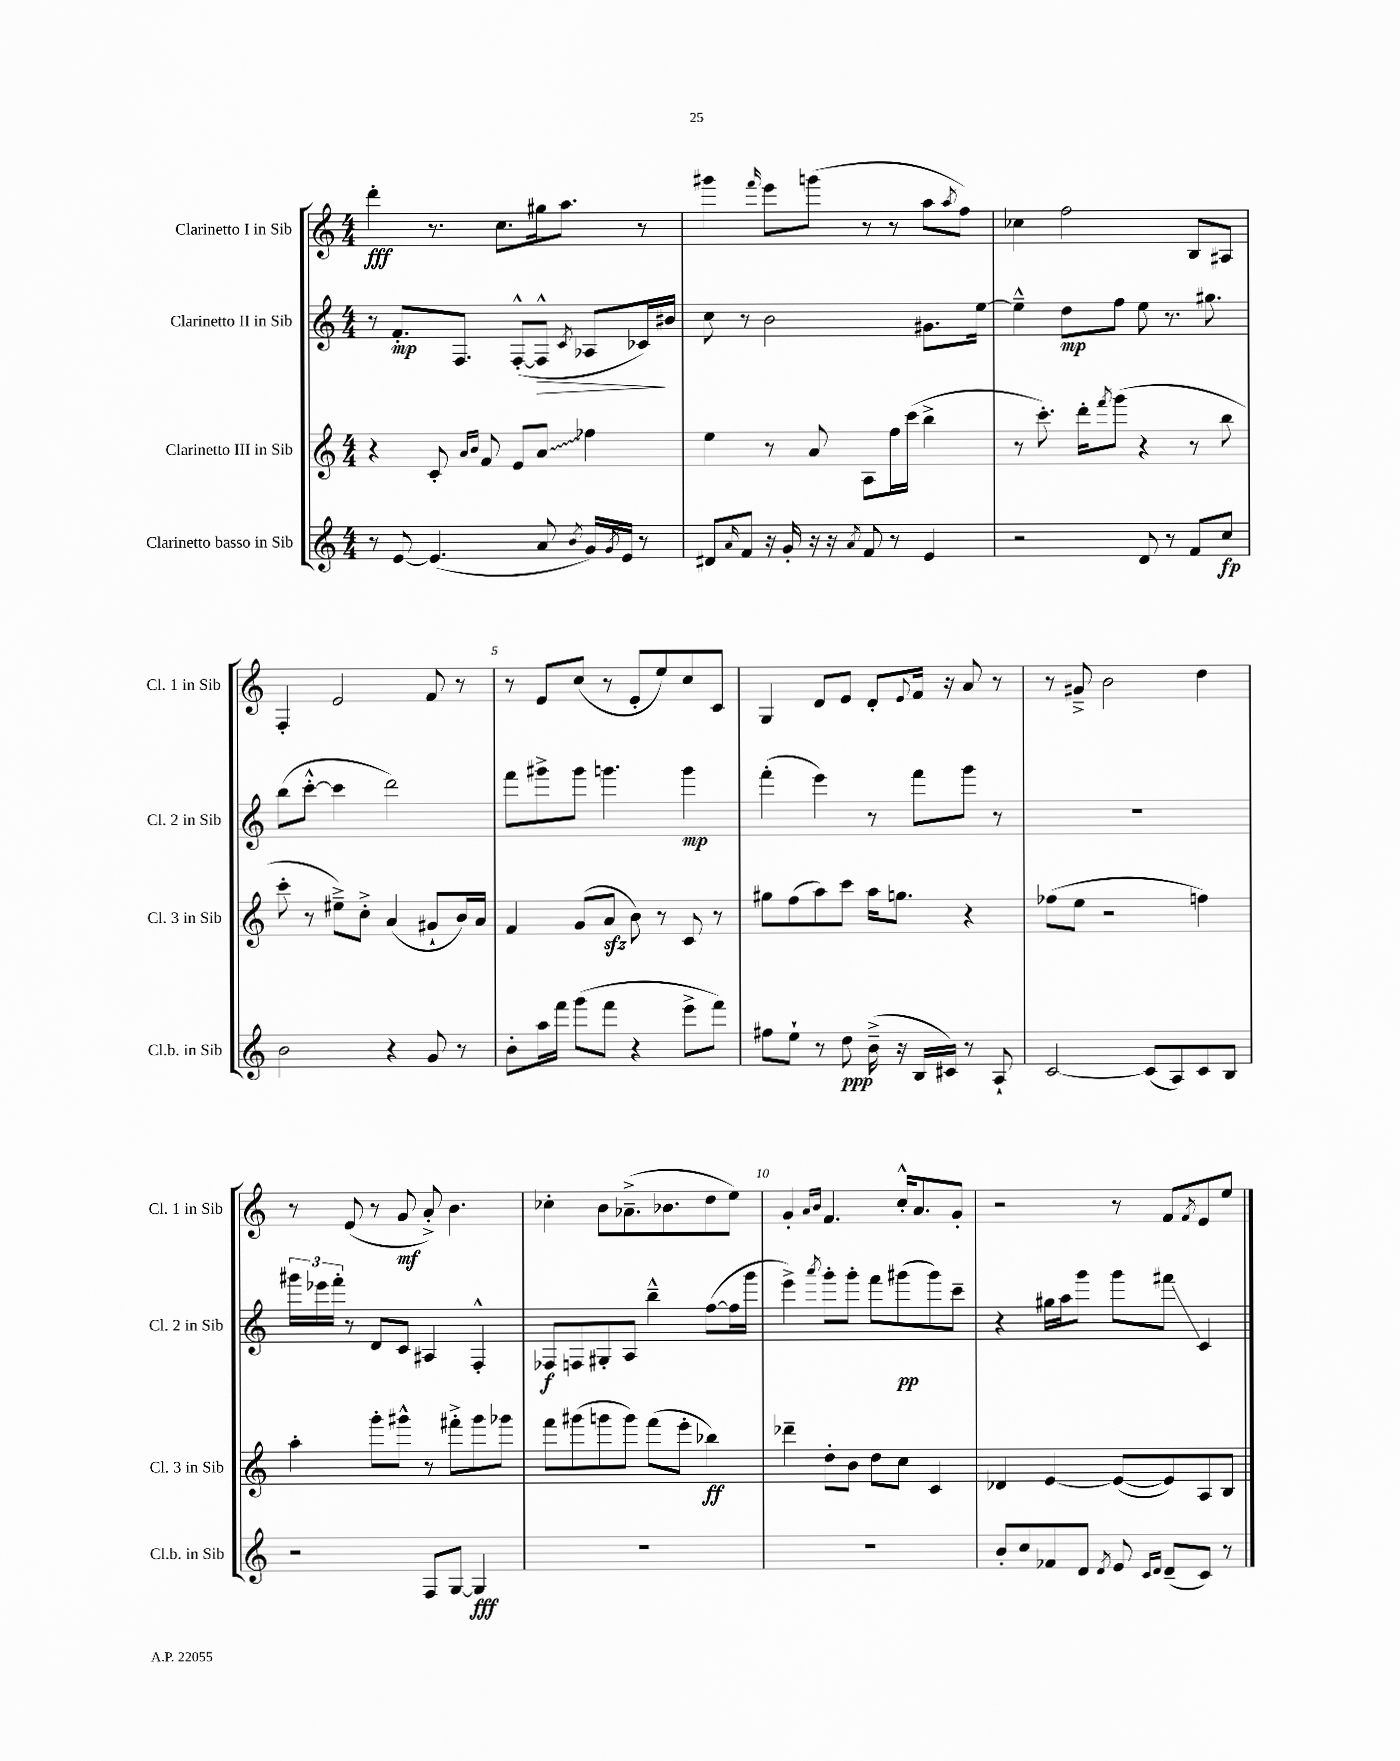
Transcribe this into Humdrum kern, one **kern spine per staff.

**kern	**kern	**kern	**kern
*staff4	*staff3	*staff2	*staff1
*clefG2	*clefG2	*clefG2	*clefG2
*k[]	*k[]	*k[]	*k[]
*M4/4	*M4/4	*M4/4	*M4/4
8r	4r	8r	4ddd'
[8e	.	8.f'	.
(4.e]	8c'	.	8.r
.	.	8.F	.
.	16qqa	.	.
.	16qqb	.	.
.	8f	.	.
.	.	.	8.cc
.	8e	([8F'^^	.
8a	8a	8F^^]	16gg#
.	.	.	8.aa
8qb	.	8qc	.
16g)	4ff-	8A-	.
8qg	.	.	.
16e	.	.	.
8r	.	16c-)	8r
.	.	16b#	.
=	=	=	=
8d#	4ee	8cc	4ggg#
16qqa	.	.	.
8f	.	8r	.
.	.	.	16qqfff
16r	8r	2b	8eee
16g'	.	.	.
16r	8a	.	(8ggg
16r	.	.	.
8qa	.	.	.
8f	8A	.	8r
8r	16ff	.	8r
.	(16ccc	.	.
4e	4bb^	8.g#	8aa
.	.	.	8qaa
.	.	.	8ff)
.	.	[16ee	.
=	=	=	=
2r	8r	4ee~^^]	4cc-
.	8.ccc')	.	.
.	.	8dd	2ff
.	16ddd'	.	.
.	8qfff	.	.
.	(8ggg	8ff	.
8d	4r	8ee	.
8r	.	8.r	.
8f	8r	.	8B
.	.	8.gg#	.
8cc	8bb	.	8A#
=	=	=	=
2b	8ccc'	(8bb	4F'
.	8r	[8ccc'^^	.
.	8ee#~^)	4ccc]	2e
.	8cc'^	.	.
4r	(4a	2ddd)	.
8g	8g#`	.	8f
8r	16b)	.	8r
.	16a	.	.
=	=	=	=
8b'	4f	8fff	8r
16aa	.	8ggg#^	8e
16fff	.	.	.
(8ggg	(8g	8ggg#	(8cc
8fff	8a	4.ggg	8r
4r	8b)	.	8e'
.	8r	.	8ee)
8eee^	8c	4ggg	8cc
8fff)	8r	.	8c
=	=	=	=
8ff#	8gg#	(4fff'	4G
8ee`	(8ff	.	.
8r	8aa)	4eee)	8d
8dd	8ccc	.	8e
(16b~^	16aa	8r	8d'
16r	8.gg	.	.
.	.	.	8qqe
16B	.	8fff	16f
16c#)	.	.	16r
8r	4r	8ggg	8a
8A`	.	8r	8r
=	=	=	=
[2c	(8ff-	1r	8r
.	8ee	.	8g#~^
.	2r	.	2b
(8c]	.	.	.
8A)	.	.	.
8c	4ff)	.	4dd
8B	.	.	.
=	=	=	=
2r	4aa'	24ggg#	8r
.	.	24eee-	.
.	.	24fff'	.
.	.	8r	(8e
.	8ggg'	8d	8r
.	8ggg#^^	8c	8g
8F	8r	4A#	8a'^)
[8G	8fff#'^	.	4.b
4G]	8ggg#	4F'^^	.
.	8ggg-	.	.
=	=	=	=
1r	8fff	8F-	4cc-'
.	(8ggg#	8F	.
.	8ggg	8G#'	8b
.	8ggg)	8A	(8.a-~^
.	(8fff	4bb~^^	.
.	.	.	8.b-
.	8eee'	.	.
.	4bb-)	([8ff	8dd
.	.	16ff]	8ee)
.	.	16ggg	.
=	=	=	=
1r	4ddd-~	4eee^)	4g'
.	.	.	16qqa
.	.	8qaaa	16qqb
.	8dd'	8ggg'	4.f
.	8b	8ggg'	.
.	8dd	8fff	.
.	8cc	(8ggg#	16cc'^^
.	.	.	8.a
.	4c	8ggg#)	.
.	.	8ccc~	8g'
=	=	=	=
8b'	4d-	4r	2r
8cc	.	.	.
8f-	[4e	16gg#	.
.	.	16aa	.
8d	.	8ggg	.
8qd	.	.	.
8e	(8e_	8ggg	8r
16qqc	.	.	.
16qqd	.	.	.
(8d~	8e])	8fff#	8f
.	.	.	8qf
8c)	8A	4c	8e
8r	8B	.	8ee
==	==	==	==
*-	*-	*-	*-
